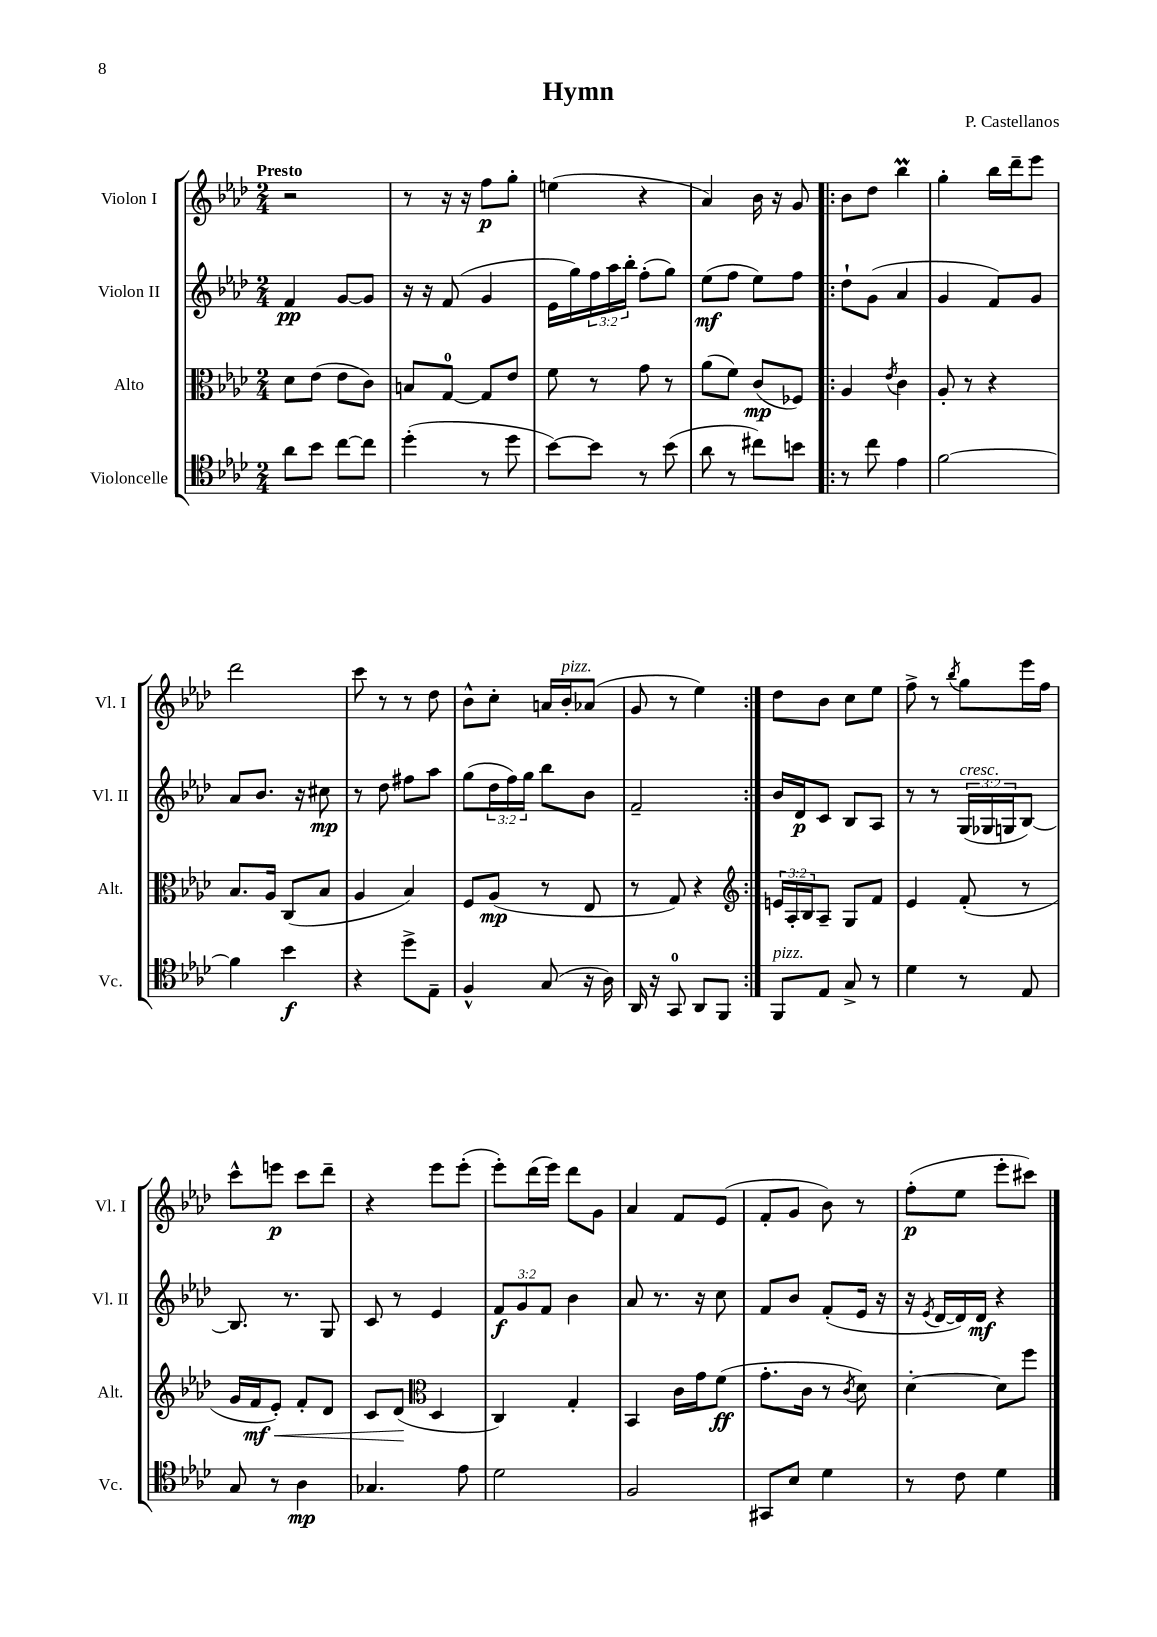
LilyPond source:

\header { title = "Hymn" composer = "P. Castellanos" }
<<
\new StaffGroup <<
\new Staff = "s0" \with { instrumentName = "Violon I" shortInstrumentName = "Vl. I" } {
    \clef treble \key aes \major \numericTimeSignature \time 2/4 \tempo "Presto"
    r2 |
    r8 r16 r16 f''8\p g''8-. |
    e''4( r4 |
    aes'4) bes'16 r16 g'8 |
    \repeat volta 2 { bes'8 des''8 bes''4\prall |
    g''4-. bes''16 des'''16-- ees'''8 |
    des'''2 |
    c'''8 r8 r8 des''8 |
    bes'8-^ c''8-. a'16 bes'16-.^\markup { \italic "pizz." } aes'8( |
    g'8 r8 ees''4) | }
    des''8 bes'8 c''8 ees''8 |
    f''8-> r8 \acciaccatura { bes''8 } g''8 ees'''16 f''16 |
    c'''8-^ e'''8\p c'''8 des'''8-- |
    r4 ees'''8 ees'''8-.( |
    ees'''8-.) des'''16( ees'''16) des'''8 g'8 |
    aes'4 f'8 ees'8( |
    f'8-. g'8 bes'8) r8 |
    f''8-.\p( ees''8 ees'''8-. cis'''8) \bar "|." |
}
\new Staff = "s1" \with { instrumentName = "Violon II" shortInstrumentName = "Vl. II" } {
    \clef treble \key aes \major \numericTimeSignature \time 2/4 \override Staff.TupletNumber.text = #tuplet-number::calc-fraction-text
    f'4\pp g'8~ g'8 |
    r16 r16 f'8( g'4 |
    ees'16 g''16) \tuplet 3/2 { f''16 aes''16 bes''16-. } f''8-.( g''8) |
    ees''8\mf( f''8 ees''8) f''8 |
    \repeat volta 2 { des''8-! g'8( aes'4 |
    g'4 f'8) g'8 |
    aes'8 bes'8. r16 cis''8\mp |
    r8 des''8 fis''8 aes''8 |
    g''8( \tuplet 3/2 { des''16 f''16) g''16 } bes''8 bes'8 |
    f'2-- | }
    bes'16 des'16\p c'8 bes8 aes8 |
    r8 r8 \tuplet 3/2 { g16^\markup { \italic "cresc." }( ges16 g16 } bes8~) |
    bes8. r8. g8 |
    c'8 r8 ees'4 |
    \tuplet 3/2 { f'8\f g'8 f'8 } bes'4 |
    aes'8 r8. r16 c''8 |
    f'8 bes'8 f'8-.( ees'16 r16 |
    r16 \acciaccatura { ees'8 } des'16~ des'16) des'16\mf r4 \bar "|." |
}
\new Staff = "s2" \with { instrumentName = "Alto" shortInstrumentName = "Alt." } {
    \clef alto \key aes \major \numericTimeSignature \time 2/4 \override Staff.TupletNumber.text = #tuplet-number::calc-fraction-text
    des'8 ees'8( ees'8 c'8) |
    b8 g8-0~ g8 ees'8 |
    f'8 r8 g'8 r8 |
    aes'8( f'8) c'8\mp( fes8) |
    \repeat volta 2 { aes4 \acciaccatura { ees'8 } c'4 |
    aes8-. r8 r4 |
    bes8. aes16 c8( bes8 |
    aes4 bes4) |
    f8 aes8\mp( r8 ees8 |
    r8 g8) r4 | }
    \clef treble \tuplet 3/2 { e'16 aes16-. bes16 } aes8-- g8 f'8 |
    ees'4 f'8-.( r8 |
    g'16 f'16\mf\< ees'8-.) f'8-. des'8 |
    c'8 des'8\!( \clef alto des4 |
    c4) g4-. |
    bes,4 c'16 g'16 f'8\ff( |
    g'8.-. c'16 r8 \acciaccatura { c'8 } des'8) |
    des'4~-. des'8 f''8 \bar "|." |
}
\new Staff = "s3" \with { instrumentName = "Violoncelle" shortInstrumentName = "Vc." } {
    \clef tenor \key aes \major \numericTimeSignature \time 2/4
    aes'8 bes'8 c''8~ c''8 |
    des''4-.( r8 des''8 |
    bes'8~) bes'8 r8 bes'8( |
    aes'8 r8 cis''8) b'8 |
    \repeat volta 2 { r8 c''8 ees'4 |
    f'2~ |
    f'4 bes'4\f |
    r4 des''8-> ees8-- |
    f4-^ g8( r16 aes16) |
    aes,16 r16 g,8-0 aes,8 f,8 | }
    f,8^\markup { \italic "pizz." } ees8 g8-> r8 |
    des'4 r8 ees8 |
    g8 r8 aes4\mp |
    ges4. ees'8 |
    des'2 |
    f2 |
    gis,8 bes8 des'4 |
    r8 c'8 des'4 \bar "|." |
}
>>
>>
\layout { \context { \Score \remove "Bar_number_engraver" } }
